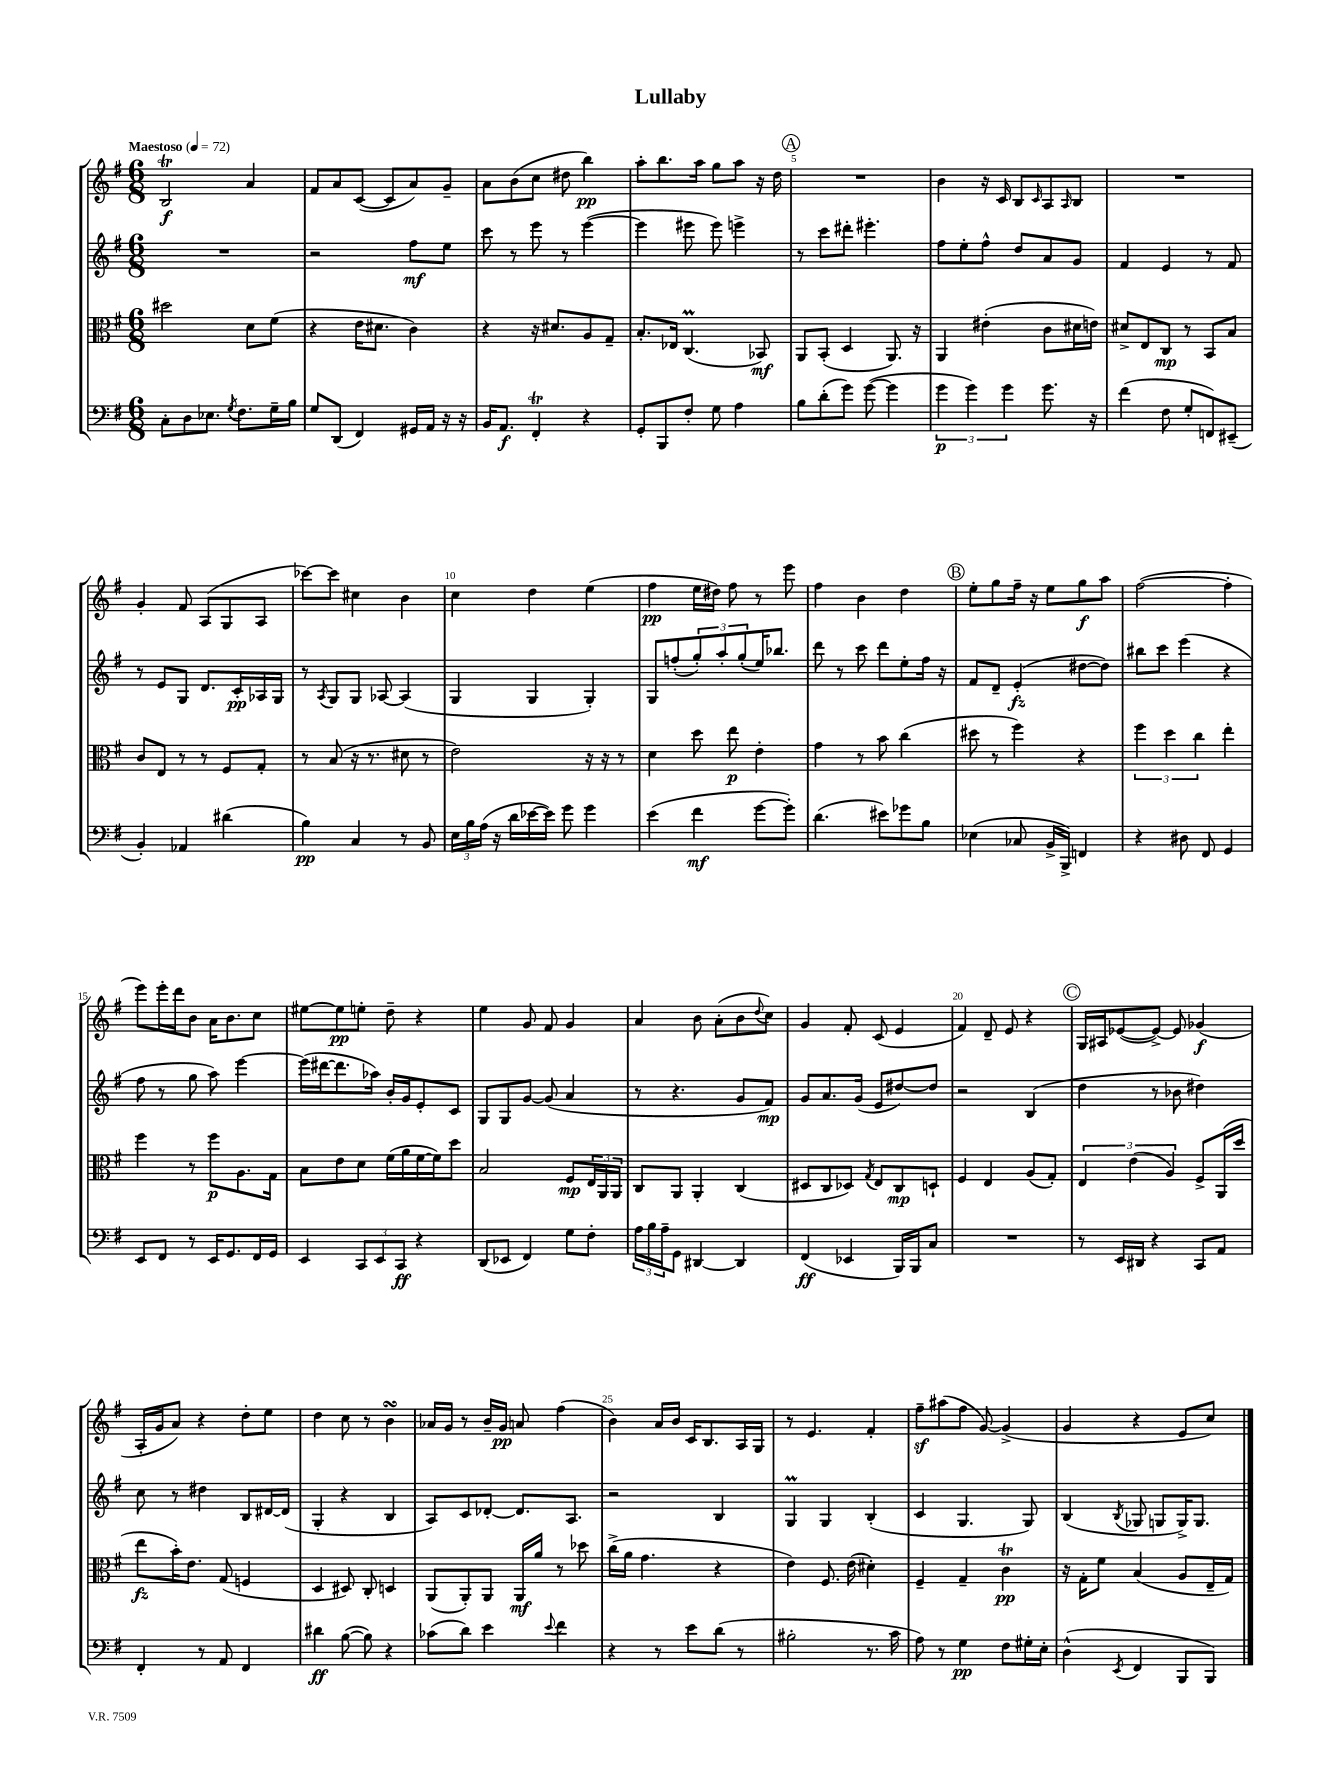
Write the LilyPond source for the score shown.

\header { title = "Lullaby" }
<<
\new StaffGroup <<
\new Staff = "s0" {
    \clef treble \key g \major \numericTimeSignature \time 6/8 \tempo "Maestoso" 4 = 72
    b2\trill\f a'4 |
    fis'8 a'8 c'8~( c'8 a'8) g'8-- |
    a'8 b'8( c''8 dis''8 b''4\pp) |
    a''8-. b''8. a''16 g''8 a''8 r16 d''16 |
    \mark \markup { \circle "A" } R2. |
    b'4 r16 c'16 b8 \grace { c'16 } a8 \grace { a16 } b8 |
    R2. |
    g'4-. fis'8 a8( g8 a8 |
    ces'''8~) ces'''8 cis''4 b'4 |
    c''4 d''4 e''4( |
    fis''4\pp e''16 dis''16) fis''8 r8 e'''8 |
    fis''4 b'4 d''4 |
    \mark \markup { \circle "B" } e''8-. g''8 fis''16-- r16 e''8 g''8\f a''8 |
    fis''2~( fis''4-. |
    e'''8) e'''16-. d'''16 b'8 a'16 b'8. c''8 |
    eis''8~ eis''8\pp e''8-. d''8-- r4 |
    e''4 g'8 fis'8 g'4 |
    a'4 b'8 a'8-.( b'8 \appoggiatura { d''8 } c''8) |
    g'4 fis'8-. c'8( e'4 |
    fis'4) d'8-- e'8 r4 |
    \mark \markup { \circle "C" } g16 ais16 ees'8~( ees'8~->) ees'8 ges'4\f( |
    a16-. g'16 a'8) r4 d''8-. e''8 |
    d''4 c''8 r8 b'4\turn |
    aes'16 g'16 r8 b'16-- g'16\pp a'8 fis''4( |
    b'4) a'16 b'16 c'16 b8. a16 g16 |
    r8 e'4. fis'4-. |
    fis''8--\sf ais''8( fis''8 g'8~) g'4->( |
    g'4 r4 e'8 c''8) \bar "|." |
}
\new Staff = "s1" {
    \clef treble \key g \major \numericTimeSignature \time 6/8
    R2. |
    r2 fis''8\mf e''8 |
    c'''8 r8 e'''8 r8 e'''4~( |
    e'''4 eis'''8 eis'''8) e'''4-> |
    \mark \markup { \circle "A" } r8 c'''8 dis'''8-. eis'''4.-. |
    fis''8 e''8-. fis''8-^ d''8 a'8 g'8 |
    fis'4 e'4 r8 fis'8 |
    r8 e'8 g8 d'8. c'16-.\pp aes16 g16 |
    r8 \acciaccatura { a8 } g8 g8 aes8~ aes4( |
    g4 g4 g4-.) |
    g8 f''8-.( \tuplet 3/2 { g''8-.) a''8-. g''8-.( } e''16) bes''8. |
    d'''8 r8 c'''8 d'''8 e''8-. fis''16 r16 |
    \mark \markup { \circle "B" } fis'8 d'8-- e'4-.\fz( dis''8~ dis''8) |
    bis''8 c'''8 e'''4( r4 |
    fis''8 r8 g''8 a''8) e'''4~ |
    e'''16( dis'''16~ dis'''8. aes''16) b'16-. g'16 e'8-. c'8 |
    g8 g8 g'8~ g'8( a'4 |
    r8 r4. g'8 fis'8\mp) |
    g'8 a'8. g'16( e'8 dis''8~) dis''8 |
    r2 b4( |
    \mark \markup { \circle "C" } d''4 r8 bes'8 dis''4) |
    c''8 r8 dis''4 b8 dis'16~ dis'16( |
    g4-. r4 b4 |
    a8) c'8 des'8~-. des'8. a8. |
    r2 b4 |
    g4\prall g4 b4-.( |
    c'4 g4. g8) |
    b4( \acciaccatura { b8 } ges8 g8 g16->) g8. \bar "|." |
}
\new Staff = "s2" {
    \clef alto \key g \major \numericTimeSignature \time 6/8
    dis''2 d'8 fis'8( |
    r4 e'16 dis'8. c'4) |
    r4 r16 dis'8. a8 g8-- |
    b8.-. ees16 c4.\prall( bes,8\mf) |
    \mark \markup { \circle "A" } a,8 b,8-.( d4 a,8.) r16 |
    a,4 eis'4-.( c'8 dis'16 e'16) |
    dis'8-> e8 c8\mp r8 b,8 b8 |
    c'8 e8 r8 r8 fis8 g8-. |
    r8 b8( r16 r8. dis'8 r8 |
    e'2) r16 r16 r8 |
    d'4 d''8 e''8\p e'4-. |
    g'4 r8 b'8 c''4( |
    \mark \markup { \circle "B" } dis''8 r8 fis''4) r4 |
    \tuplet 3/2 { fis''4 d''4 c''4 } e''4-. |
    fis''4 r8 fis''8\p a8. g16 |
    b8 e'8 d'8 fis'16( a'16 fis'16~ fis'16) d''8 |
    b2 fis8\mp \tuplet 3/2 { e16 a,16 a,16 } |
    c8 a,8 a,4-. c4( |
    dis8 c8 des8) \acciaccatura { g8 } e8 c8\mp d8-! |
    fis4 e4 a8( g8-.) |
    \mark \markup { \circle "C" } \tuplet 3/2 { e4 e'4( a4) } fis8-> a,16( d''16 |
    e''8\fz b'16-.) e'8. g8( f4 |
    d4 dis8) c8-. d4 |
    a,8( a,8-.) a,8 a,16\mf a'16 r8 des''8 |
    c''16->( a'16 g'4. r4 |
    e'4) fis8. e'16( dis'4-.) |
    fis4-- g4-- c'4\trill\pp |
    r16 g16-. fis'8 b4( a8 e16-- g16) \bar "|." |
}
\new Staff = "s3" {
    \clef bass \key g \major \numericTimeSignature \time 6/8
    c8-. d8 ees8. \acciaccatura { g8 } fis8. g16-- b16 |
    g8 d,8( fis,4) gis,16 a,16 r16 r16 |
    b,16 a,8.\f fis,4-.\trill r4 |
    g,8-. b,,8 fis8-. g8 a4 |
    \mark \markup { \circle "A" } b8 d'8-.( g'8) g'8~( g'4 |
    \tuplet 3/2 { g'4\p g'4) g'4 } g'8. r16 |
    fis'4( fis8 g8-. f,8) eis,8--( |
    b,4-.) aes,4 dis'4( |
    b4\pp) c4 r8 b,8 |
    \tuplet 3/2 { e16 b16 a16( } r16 d'16 ees'16~ ees'16) g'8 g'4 |
    e'4( fis'4\mf g'8~ g'8-.) |
    d'4.( eis'8) ges'8 b8 |
    \mark \markup { \circle "B" } ees4( ces8 b,16-> b,,16->) f,4 |
    r4 dis8 fis,8 g,4 |
    e,8 fis,8 r8 e,16 g,8. fis,16 g,16 |
    e,4 \tuplet 3/2 { c,8 e,8 c,8\ff } r4 |
    d,8( ees,8 fis,4) g8 fis8-. |
    \tuplet 3/2 { a16 b16 a16-- } g,8 dis,4~ dis,4 |
    fis,4\ff( ees,4 b,,16) b,,16 c8 |
    R2. |
    \mark \markup { \circle "C" } r8 e,16 dis,16 r4 c,8 a,8 |
    fis,4-. r8 a,8 fis,4 |
    dis'4\ff b8~( b8) r4 |
    ces'8( d'8) e'4 \appoggiatura { e'8 } fis'4 |
    r4 r8 e'8 d'8( r8 |
    bis2-. r8. c'16 |
    a8) r8 g4\pp fis8 gis16-. e16-. |
    d4-^( \acciaccatura { e,8 } fis,4 b,,8 b,,8) \bar "|." |
}
>>
>>
\layout { \context { \Score \override BarNumber.break-visibility = ##(#f #t #t) barNumberVisibility = #(every-nth-bar-number-visible 5) } }
